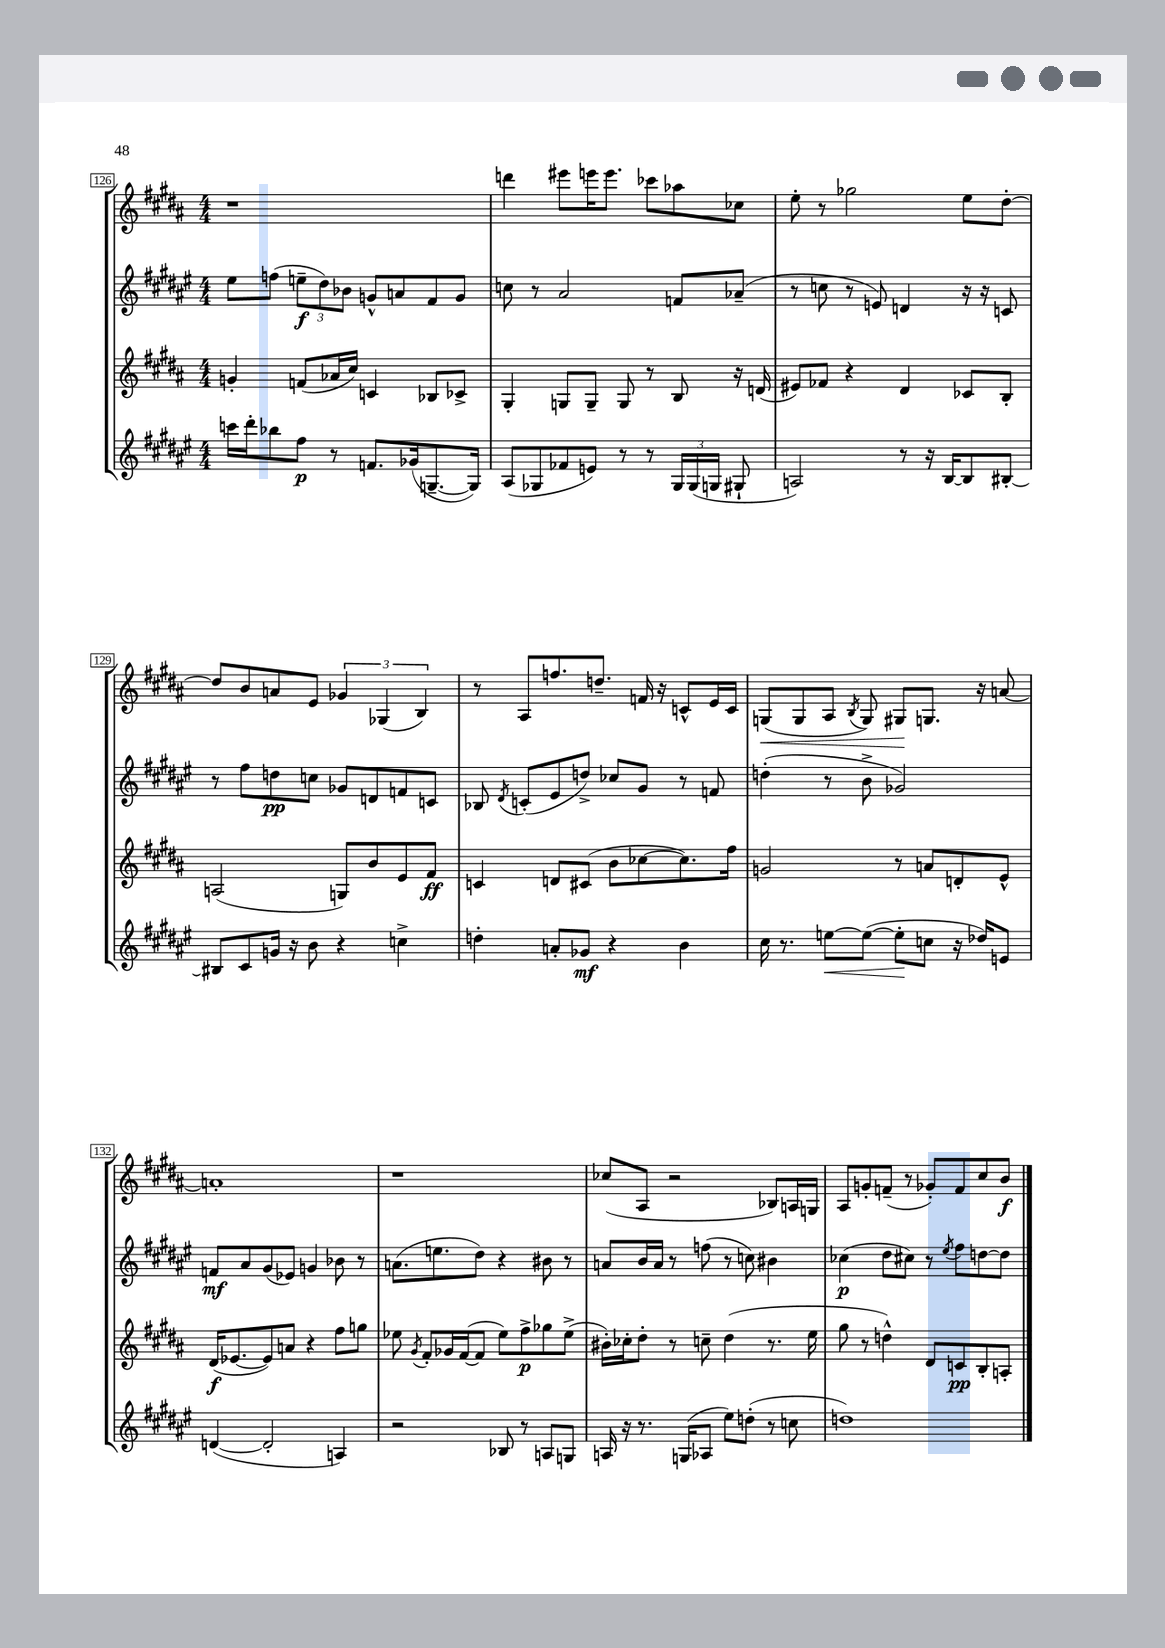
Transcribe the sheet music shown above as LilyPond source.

<<
\new StaffGroup <<
\new Staff = "s0" {
    \clef treble \key b \major \numericTimeSignature \time 4/4
    \autoBeamOff r1 |
    d'''4 eis'''8[ e'''16 e'''8.] ces'''8[ aes''8 ces''8] |
    e''8-. r8 ges''2 e''8[ dis''8]~-. |
    dis''8[ b'8 a'8 e'8] \tuplet 3/2 { ges'4 ges4( b4) } |
    r8 ais8[ f''8. d''8.]-- f'16 r16 c'8[-^ e'16 c'16] |
    g8[\<( g8 ais8] \acciaccatura { b8 } g8) gis8[\! g8.] r16 a'8~ |
    a'1-. |
    r1 |
    ces''8[( ais8] r2 bes8[) a16 g16] |
    ais8[ g'8-. f'8]--( r8 ges'8[-.) f'8 cis''8 b'8]\f \bar "|." |
}
\new Staff = "s1" {
    \clef treble \key fis \major \numericTimeSignature \time 4/4
    \autoBeamOff eis''8[ f''8]( \tuplet 3/2 { e''8[--\f dis''8) bes'8] } g'8[-^ a'8 fis'8 g'8] |
    c''8 r8 ais'2 f'8[ aes'8]--( |
    r8 c''8 r8 e'8) d'4 r16 r16 c'8 |
    r8 fis''8[ d''8\pp c''8] ges'8[ d'8 f'8 c'8] |
    bes8 \acciaccatura { dis'8 } c'8[-.( eis'8 d''8]->) ces''8[ gis'8] r8 f'8 |
    d''4-.( r8 b'8-> ges'2) |
    f'8[\mf ais'8 gis'8( ees'8]) g'4 bes'8 r8 |
    a'8.[( e''8. dis''8]) r4 bis'8 r8 |
    a'8[ b'16 a'16] r8 f''8( r8 c''8) bis'4 |
    ces''4\p( dis''8[ cis''8]) r8 \acciaccatura { eis''8 } fis''8[ d''8~ d''8] \bar "|." |
}
\new Staff = "s2" {
    \clef treble \key b \major \numericTimeSignature \time 4/4
    \autoBeamOff g'4-. f'8[( aes'16 cis''16]) c'4 bes8[ ces'8]-> |
    gis4-. g8[ g8]-- g8 r8 b8 r16 d'16( |
    eis'8[) fes'8] r4 dis'4 ces'8[ b8]-. |
    a2( g8[) b'8 e'8 fis'8]\ff |
    c'4 d'8[ cis'8]( b'8[ ces''8~ ces''8.) fis''16] |
    g'2 r8 a'8[ d'8-. e'8]-^ |
    dis'16[\f( ees'8.~ ees'8) a'8] r4 fis''8[ g''8] |
    ees''8 \acciaccatura { gis'8 } fis'8[-. ges'16 fis'16~( fis'8] ees''8[) fis''8->\p ges''8 ees''8]->( |
    bis'16[-.) ces''16-. dis''8]-. r8 c''8-- dis''4( r8. e''16 |
    gis''8 r8 d''4-^) dis'8[ c'8\pp b8-. a8]-. \bar "|." |
}
\new Staff = "s3" {
    \clef treble \key fis \major \numericTimeSignature \time 4/4
    \autoBeamOff c'''16[ dis'''16-. bes''8 fis''8]\p r8 f'8.[ ges'16( g8.~-- g16]) |
    ais8[( ges8 fes'8 e'8]) r8 r8 \tuplet 3/2 { ges16[ ges16( g16] } gis8-! |
    a2) r8 r16 b16[~ b8 bis8]~-. |
    bis8[ cis'8 g'16] r16 b'8 r4 c''4-> |
    d''4-. a'8[-. ges'8]\mf r4 b'4 |
    cis''16 r8. e''8[~\< e''8]~( e''8[-.\! c''8] r16 des''16[) e'8] |
    d'4~( d'2-. a4) |
    r2 bes8 r8 a8[ g8] |
    a16 r16 r8. g16[( aes8] eis''8[) d''8]-.( r8 c''8 |
    d''1) \bar "|." |
}
>>
>>
\layout { \context { \Score currentBarNumber = #126 \override BarNumber.stencil = #(make-stencil-boxer 0.1 0.3 ly:text-interface::print) } }
